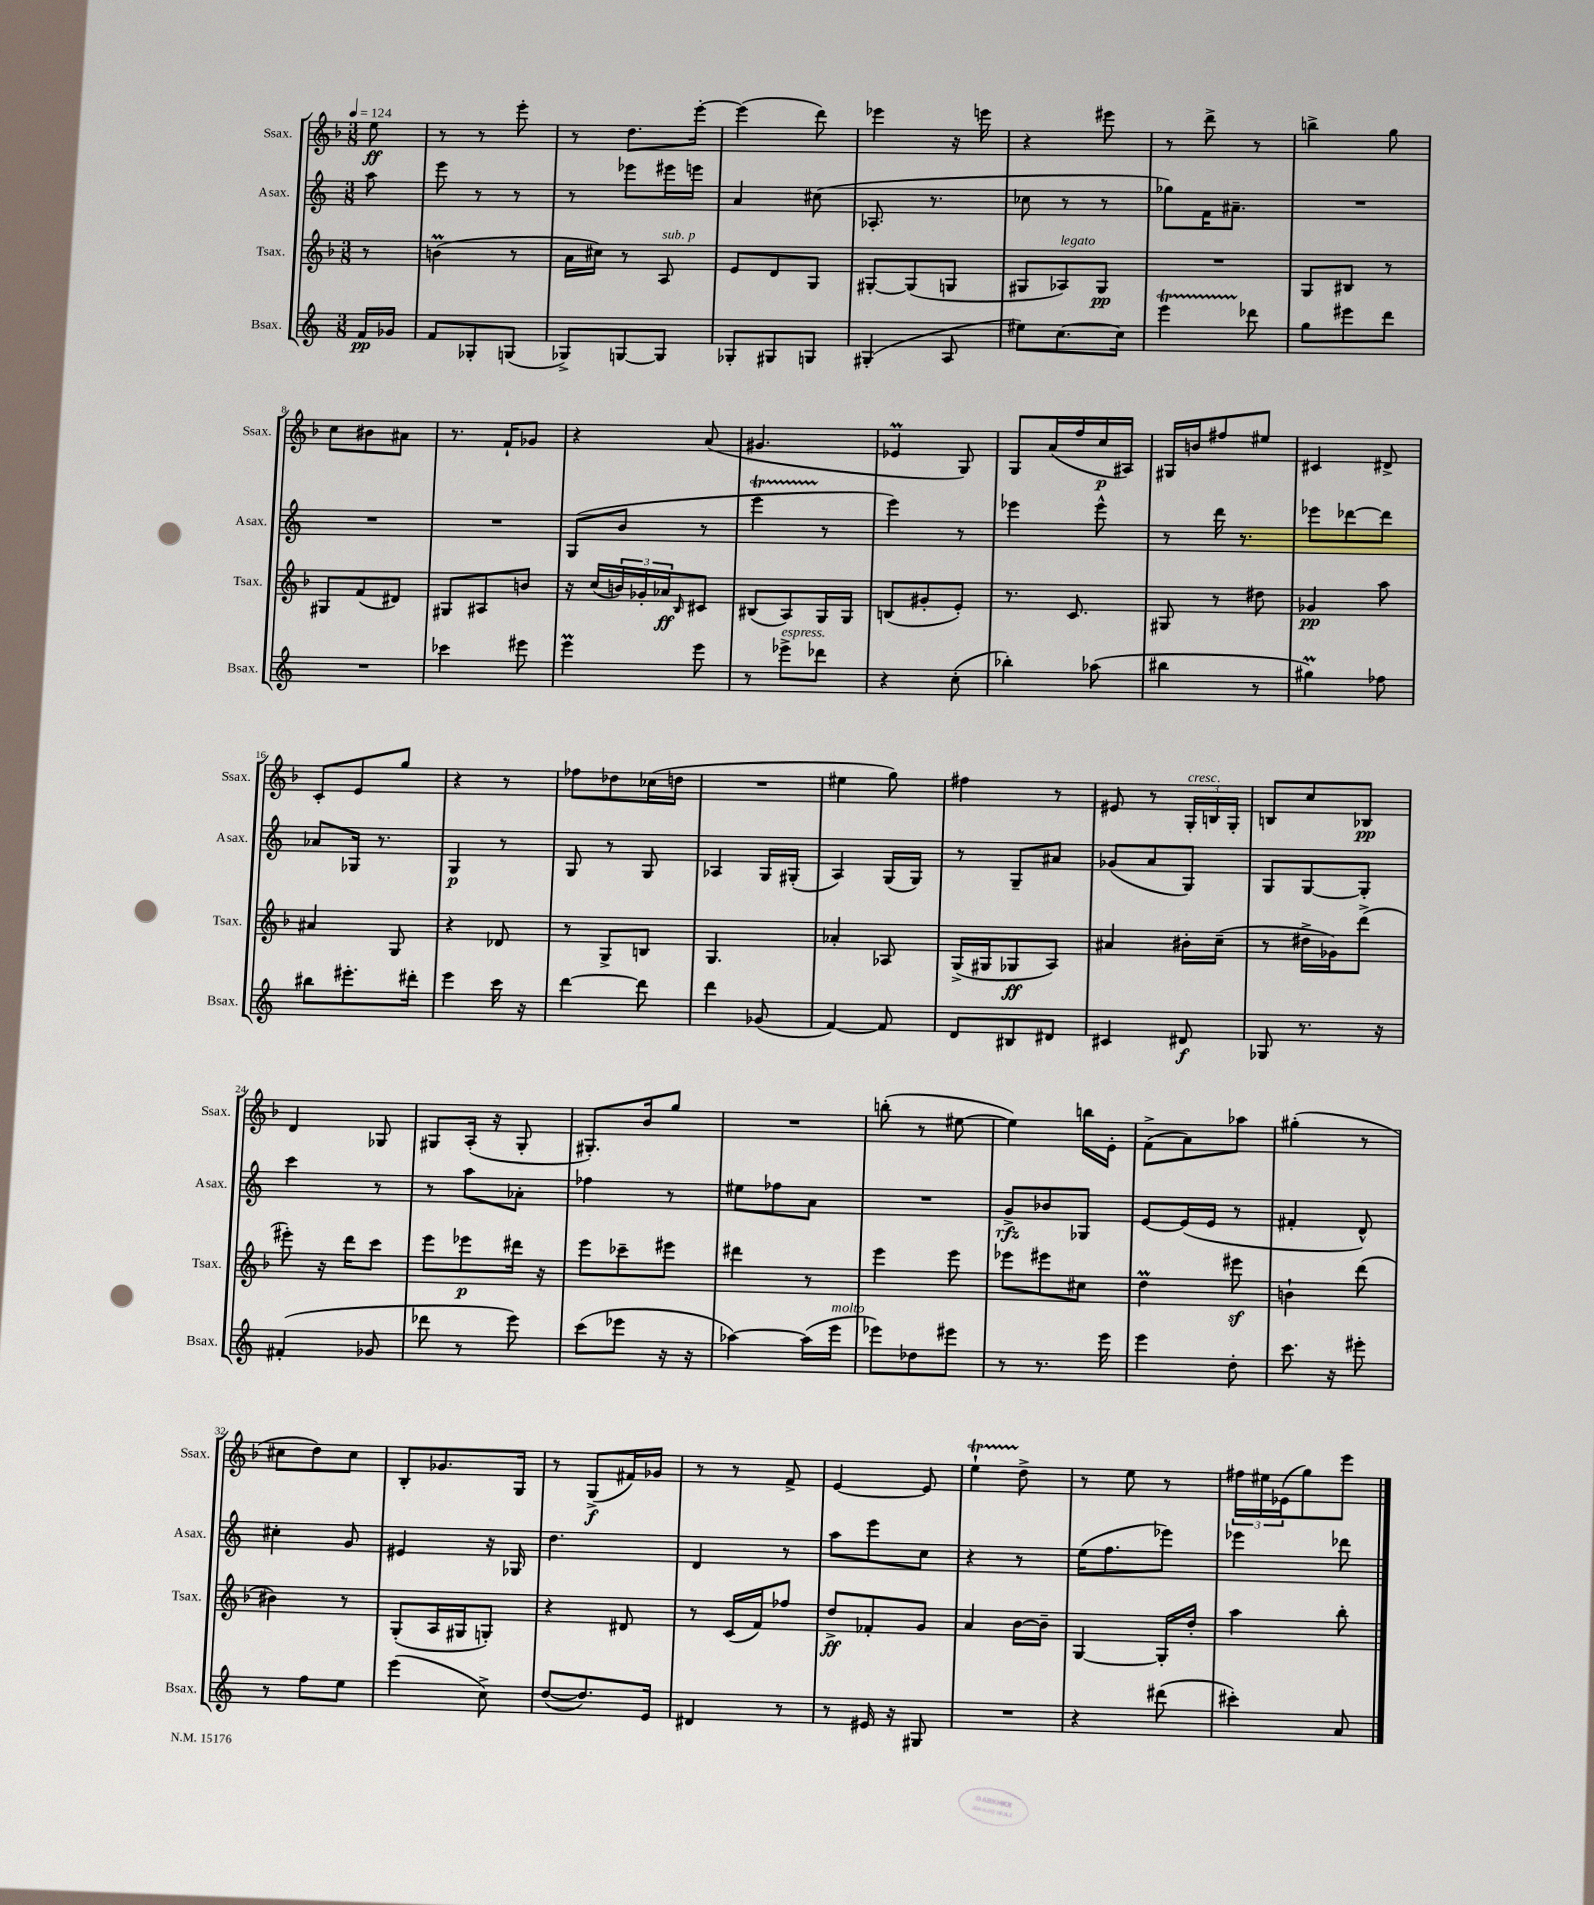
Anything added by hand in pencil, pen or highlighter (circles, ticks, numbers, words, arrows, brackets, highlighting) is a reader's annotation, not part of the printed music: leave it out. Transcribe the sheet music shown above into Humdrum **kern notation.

**kern	**kern	**kern	**kern
*staff4	*staff3	*staff2	*staff1
*clefG2	*clefG2	*clefG2	*clefG2
*k[]	*k[b-]	*k[]	*k[b-]
*M3/8	*M3/8	*M3/8	*M3/8
*MM124	*MM124	*MM124	*MM124
16f/LL	8r	8aa\	8ee\
16g-/JJ	.	.	.
=	=	=	=
8f/L	(4b\	8eee\	8r
8G-'/	.	8r	8r
(8G/J	8r	8r	8eee'\
=	=	=	=
8G-^/L)	16a\LL	8r	8r
.	16cc#\JJ)	.	.
[8G/	8r	8eee-\L	8.dd\L
8G/]J	8A/	16eee#\L	.
.	.	16eee\JJ	[16eee'\Jk
=	=	=	=
8G-'/L	8e/L	4a/	(4eee\]
8G#/	8d/	.	.
8G/J	8G/J	(8cc#\	8ddd\)
=	=	=	=
(4G#'/	[8G#'/L	8.A-'/	4eee-\
.	(8G#/]	.	.
.	.	8.r	.
8A/	8G/J	.	16r
.	.	.	16eee\
=	=	=	=
8ee#\L)	8G#/L	8cc-\	4r
[8.cc\	8A-/)	8r	.
.	8G#/J	8r	8eee#\
16cc\]Jk	.	.	.
=	=	=	=
4eee\	4.r	8gg-\L)	8r
.	.	16f\K	8ddd^\
.	.	8.a#~\J	.
8ddd-\	.	.	8r
=	=	=	=
8gg\L	8G/L	4.r	4bb^\
8eee#\	8B#/J	.	.
8ddd\J	8r	.	8gg\
=	=	=	=
4.r	8G#/L	4.r	8cc\L
.	(8f/	.	8b#\
.	8d#/J)	.	8a#\J
=	=	=	=
4ccc-\	8G#/L	4.r	8.r
.	8A#/	.	.
.	.	.	16f`/LK
8eee#\	8b/J	.	8g-/J
=	=	=	=
4eee\	16r	(8G/L	4r
.	(16cc/LL	.	.
.	24b/)	8b/J	.
.	24g-'/	.	.
.	24a-/J	.	.
.	16qqB-/	.	.
8eee\	8c#/J	8r	(8a/
=	=	=	=
8r	(8B#/L	4eee\	4.g#/
8eee-^\L	8A/)	.	.
8ddd-\J	16G/L	8r	.
.	16G/JJ	.	.
=	=	=	=
4r	(8B/L	4eee\)	4e-/
.	8g#'/	.	.
(8cc'\	8e'/J)	8r	8G/)
=	=	=	=
4bb-'\)	8.r	4eee-\	8G/L
.	.	.	(16a/L
.	8.c/	.	16ff/
(8aa-\	.	8eee-^^\	16cc/
.	.	.	16A#/JJ)
=	=	=	=
4bb#\	8G#/	8r	16G#/LL
.	.	.	16b/J
.	8r	16ddd\	8ff#/
.	.	8.r	.
8r	8dd#\	.	8ee#/J
=	=	=	=
4gg#\)	4g-/	8eee-\L	4c#/
.	.	[8ddd-\	.
8ff-\	8aa\	8ddd-\]J	8d#^/
=	=	=	=
8bb#\L	4a#/	8a-/L	8c'/L
8.eee#'\	.	16G-/Jk	8e/
.	.	8.r	.
.	8G/	.	8gg/J
16ddd#'\Jk	.	.	.
=	=	=	=
4eee\	4r	4G/	4r
16ccc\	8d-/	8r	8r
16r	.	.	.
=	=	=	=
[4ddd\	8r	8G/	8ff-\L
.	8G^/L	8r	8dd-\
8ddd\]	8B/J	8G/	(16cc-\L
.	.	.	16dd\JJ
=	=	=	=
4ddd\	4.G/	4A-/	4.r
(8g-/	.	16G/LL	.
.	.	(16G#'/JJ	.
=	=	=	=
[4f/)	4a-'/	4A/)	4ee#\
8f/]	8A-/	(16G/LL	8gg\)
.	.	16G/JJ)	.
=	=	=	=
8d/L	(16G^/LL	8r	4ff#\
.	16G#/J	.	.
8B#/	8G-/	8G~/L	.
8d#/J	8A/J)	8a#/J	8r
=	=	=	=
4c#/	4a#/	(8g-/L	8e#/
.	.	8a/	8r
8d#/	16b#'\LL	8G/J)	24G'/LL
.	.	.	24B/
.	(16cc~\JJ	.	.
.	.	.	24G'/JJ
=	=	=	=
8G-/	8r	8G/L	8B/L
8.r	16dd#^\LL	[8G/	8cc/
.	16g-\J)	.	.
.	(8ddd^\J	8G'/]J	8B-/J
16r	.	.	.
=	=	=	=
(4f#'/	8eee#'\)	4ccc\	4d/
.	16r	.	.
.	16ddd\LK	.	.
8g-/	8ccc\J	8r	8G-/
=	=	=	=
8ddd-\	8eee\L	8r	8G#/L
8r	8eee-\	8aa\L	(16A'/Jk
.	.	.	16r
8eee\)	16ddd#\Jk	8a-'\J	8G#'/
.	16r	.	.
=	=	=	=
(8ccc\L	8eee\L	4ff-\	8.G#'/L)
8eee-\J	8ccc-~\	.	.
.	.	.	16b-/k
16r	8eee#\J	8r	8gg/J
16r	.	.	.
=	=	=	=
[4aa-\)	4ddd#\	8ee#\L	4.r
.	.	8ff-\	.
(16aa-\]LL	8r	8a\J	.
16eee\JJ	.	.	.
=	=	=	=
8eee-\L)	4eee\	4.r	(8bb'\
8dd-\	.	.	8r
8eee#\J	8eee\	.	[8ee#\
=	=	=	=
8r	8eee-\L	8g^/L	4ee#\])
8.r	8eee#\	8b-/	.
.	8cc#\J	8G-/J	16bb\LL
16eee\	.	.	16e'\JJ
=	=	=	=
4eee\	4dd\	[8e/L	(8f^\L
.	.	(16e/]L	8a\)
.	.	16e/JJ	.
8dd'\	8eee#\	8r	8aa-\J
=	=	=	=
8.ccc\	4b`\	4f#'/	(4gg#'\
16r	.	.	.
8eee#'\	(8ddd\	8d^^/)	8r
=	=	=	=
8r	4b#\)	4cc#'\	8cc#\L
8ff\L	.	.	8dd\)
8ee\J	8r	8g/	8cc#\J
=	=	=	=
(4eee\	(8G'/L	4e#/	8B-'/L
.	16A/L	.	8.g-/
.	16G#/J	.	.
8cc^\)	8G'/J)	16r	.
.	.	16G-/	16G/Jk
=	=	=	=
([8dd/L	4r	4.dd\	8r
8.dd/])	.	.	(8G^/L
.	8d#/	.	16f#/L)
16e/Jk	.	.	16g-/JJ
=	=	=	=
4d#/	8r	4d/	8r
.	(16c/LL	.	8r
.	16f/J)	.	.
8r	8ff-/J	8r	8f^/
=	=	=	=
8r	8dd^/L	8aa\L	[4e/
16e#/	8f-'/	8eee\	.
16r	.	.	.
8G#/	8g/J	8cc\J	8e/]
=	=	=	=
4.r	4a/	4r	4ee`\
.	[16b-\LL	8r	8dd^\
.	16b-~\]JJ	.	.
=	=	=	=
4r	[4G/	(16ee\LK	8r
.	.	8.ff\	.
.	.	.	8ee\
(8ddd#\	16G'/]LL	8eee-\J)	8r
.	16dd'/JJ	.	.
=	=	=	=
4ccc#'\)	4aa\	4eee-\	24ff#\LL
.	.	.	24ee#\
.	.	.	(24e-\J
.	.	.	8gg\)
8a/	8bb-'\	8ddd-\	8eee\J
==	==	==	==
*-	*-	*-	*-
